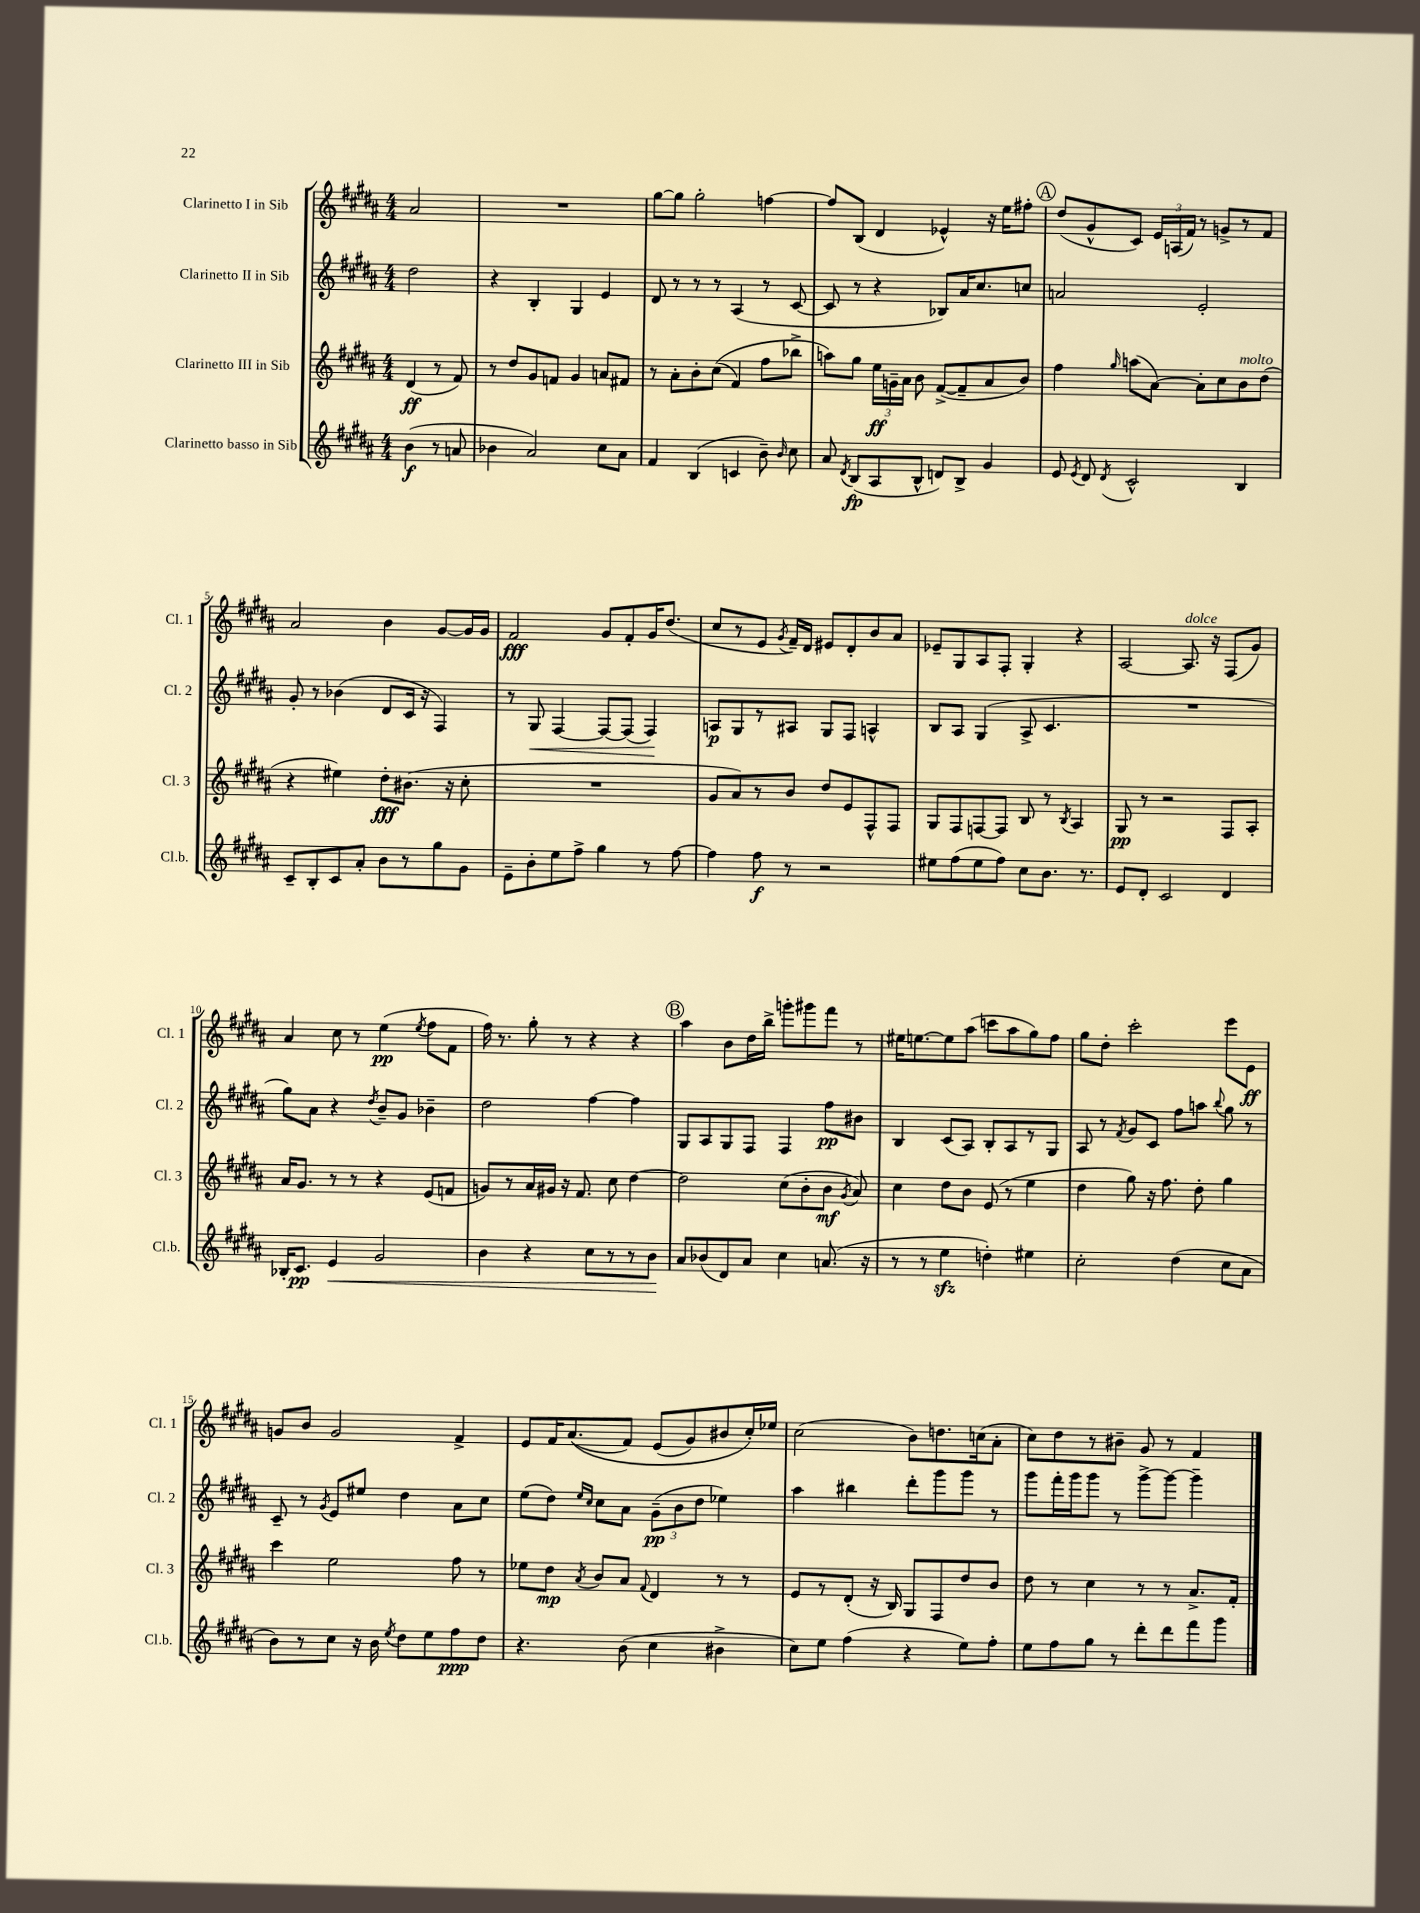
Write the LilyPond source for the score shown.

<<
\new StaffGroup <<
\new Staff = "s0" \with { instrumentName = "Clarinetto I in Sib" shortInstrumentName = "Cl. 1" } {
    \clef treble \key b \major \numericTimeSignature \time 4/4 \partial 2
    \autoBeamOff ais'2 |
    R1 |
    gis''8[~ gis''8] gis''2-. f''4~ |
    f''8[ b8]( dis'4 ees'4-^) r16 e''16[ fis''8]-. |
    \mark \markup { \circle "A" } dis''8[( gis'8-^ cis'8]) \tuplet 3/2 { e'16[ a16( fis'16]) } r8 g'8[-> r8 fis'8] |
    ais'2 b'4 gis'8[~ gis'16 gis'16] |
    fis'2\fff gis'8[ fis'8-. gis'16 dis''8.]( |
    cis''8[ r8 e'8] \acciaccatura { gis'8 } fis'16[--) dis'16] eis'8[ dis'8-. b'8 ais'8] |
    ees'8[-- gis8 ais8 fis8]-. gis4-. r4 |
    ais2~ ais8.^\markup { \italic "dolce" } r16 fis8[( gis'8]) |
    ais'4 cis''8 r8 e''4\pp( \acciaccatura { e''8 } fis''8[ fis'8] |
    fis''16) r8. gis''8-. r8 r4 r4 |
    \mark \markup { \circle "B" } ais''4 b'8[ dis''16 b''16]-> g'''8[-. gis'''8 fis'''8] r8 |
    eis''16[ e''8.~ e''8 ais''8]( c'''8[ ais''8 gis''8) fis''8] |
    gis''8[ dis''8]-. cis'''2-. e'''8[ e'8]\ff |
    g'8[ b'8] g'2 fis'4-> |
    e'8[ fis'16 ais'8.(\( fis'8]) e'8[( gis'8) bis'8 cis''16-.\) ees''16] |
    cis''2( b'8[) d''8. c''16( ais'8]-. |
    cis''8[) dis''8 r8 bis'8]-- gis'8 r8 fis'4 \bar "|." |
}
\new Staff = "s1" \with { instrumentName = "Clarinetto II in Sib" shortInstrumentName = "Cl. 2" } {
    \clef treble \key b \major \numericTimeSignature \time 4/4 \partial 2
    \autoBeamOff dis''2 |
    r4 b4-. gis4 e'4 |
    dis'8 r8 r8 r8 ais4( r8 cis'8~ |
    cis'8 r8 r4 bes8[) ais'16 cis''8. c''8] |
    \mark \markup { \circle "A" } a'2 e'2-. |
    gis'8-. r8 bes'4( dis'8[ cis'16] r16 fis4) |
    r8 gis8\< fis4~ fis8[~ fis8]( fis4\!) |
    a8[\p gis8 r8 ais8] gis8[ fis8] a4-^ |
    b8[ ais8] gis4( ais8-> cis'4. |
    R1 |
    gis''8[) ais'8] r4 \acciaccatura { dis''8 } b'8[-- gis'8] bes'4-- |
    dis''2 fis''4~ fis''4 |
    \mark \markup { \circle "B" } gis8[ ais8 gis8 fis8] fis4 fis''8[\pp bis'8] |
    b4 cis'8[( ais8]) b8[-. ais8 r8 gis8] |
    ais8 r8 \acciaccatura { fis'8 } gis'8[ cis'8] fis''8[ a''8] \appoggiatura { b''8 } gis''8 r8 |
    cis'8-- r8 \acciaccatura { gis'8 } e'8[ eis''8] dis''4 ais'8[ cis''8] |
    e''8[( dis''8]) \grace { e''16[ cis''16] } cis''8[ ais'8] \tuplet 3/2 { gis'8[--\pp( b'8 dis''8] } ees''4) |
    ais''4 bis''4 dis'''8[-. gis'''8 gis'''8] r8 |
    gis'''8[ fis'''16-. gis'''16 gis'''8] r8 gis'''8[~-> gis'''8]~ gis'''4-- \bar "|." |
}
\new Staff = "s2" \with { instrumentName = "Clarinetto III in Sib" shortInstrumentName = "Cl. 3" } {
    \clef treble \key b \major \numericTimeSignature \time 4/4 \partial 2
    \autoBeamOff dis'4\ff( r8 fis'8) |
    r8 dis''8[ gis'8 f'8] gis'4 a'8[ fis'8] |
    r8 ais'8[-. b'8-. cis''8](\( fis'4) fis''8[ bes''8]-> |
    a''8[\) gis''8] \tuplet 3/2 { e''16[\ff g'16-- ais'16] } b'8 fis'8[~->( fis'8-- ais'8 b'8]) |
    \mark \markup { \circle "A" } fis''4 \grace { gis''16 } a''8[( ais'8]~) ais'8[-. cis''8 b'8^\markup { \italic "molto" } dis''8]( |
    r4 eis''4) dis''8[-.\fff bis'8.]( r16 cis''8-. |
    R1 |
    gis'8[ ais'8) r8 b'8] dis''8[ e'8 fis8-^ fis8] |
    gis8[ fis8 f8~ f8] b8 r8 \acciaccatura { b8 } ais4 |
    gis8\pp r8 r2 fis8[ ais8]-. |
    ais'16[ gis'8.] r8 r8 r4 e'8[( f'8] |
    g'8[) r8 ais'16 gis'16] r16 fis'8. cis''8 dis''4~ |
    \mark \markup { \circle "B" } dis''2 cis''8[( b'8-. b'8]\mf \acciaccatura { gis'8 } ais'8) |
    cis''4 dis''8[ b'8] e'8( r8 e''4 |
    dis''4 gis''8) r16 fis''8. dis''8-. gis''4 |
    cis'''4 e''2 fis''8 r8 |
    ees''8[ dis''8]\mp \acciaccatura { ais'8 } b'8[ ais'8] \appoggiatura { fis'8 } dis'4 r8 r8 |
    e'8[ r8 dis'8]-.( r16 b16) gis8[ fis8 dis''8 b'8] |
    dis''8 r8 cis''4 r8 r8 ais'8.[-> fis'16]-. \bar "|." |
}
\new Staff = "s3" \with { instrumentName = "Clarinetto basso in Sib" shortInstrumentName = "Cl.b." } {
    \clef treble \key b \major \numericTimeSignature \time 4/4 \partial 2
    \autoBeamOff b'4\f( r8 a'8 |
    bes'4 ais'2) cis''8[ ais'8] |
    fis'4 b4( c'4 b'8--) \grace { b'16 } cis''8 |
    ais'8 \acciaccatura { dis'8 } b8[\fp( ais8 b8]-^ d'8[) b8]-> gis'4 |
    \mark \markup { \circle "A" } e'8 \acciaccatura { e'8 } dis'8 \acciaccatura { dis'8 } cis'2-^ b4 |
    cis'8[-- b8-. cis'8 ais'8]-. b'8[ r8 gis''8 gis'8] |
    e'8[-- b'8-. e''8 fis''8]-> gis''4 r8 fis''8~ |
    fis''4 fis''8\f r8 r2 |
    eis''8[ fis''8( eis''8 fis''8]) cis''8[ b'8.] r8. |
    e'8[ dis'8]-. cis'2 dis'4 |
    bes16[-. cis'8.]\pp e'4\< gis'2 |
    b'4 r4 cis''8[ r8 r8 b'8]\! |
    \mark \markup { \circle "B" } ais'8[ bes'8( dis'8) ais'8] cis''4 a'8.( r16 |
    r8 r8 e''4\sfz d''4-.) eis''4 |
    cis''2-. dis''4( cis''8[ ais'8] |
    b'8[) r8 cis''8] r16 b'16 \acciaccatura { e''8 } dis''8[ e''8 fis''8\ppp dis''8] |
    r4. b'8( cis''4 bis'4-> |
    cis''8[) e''8] fis''4( r4 e''8[) fis''8]-. |
    e''8[ fis''8 gis''8] r8 dis'''8[-. dis'''8 fis'''8 gis'''8] \bar "|." |
}
>>
>>
